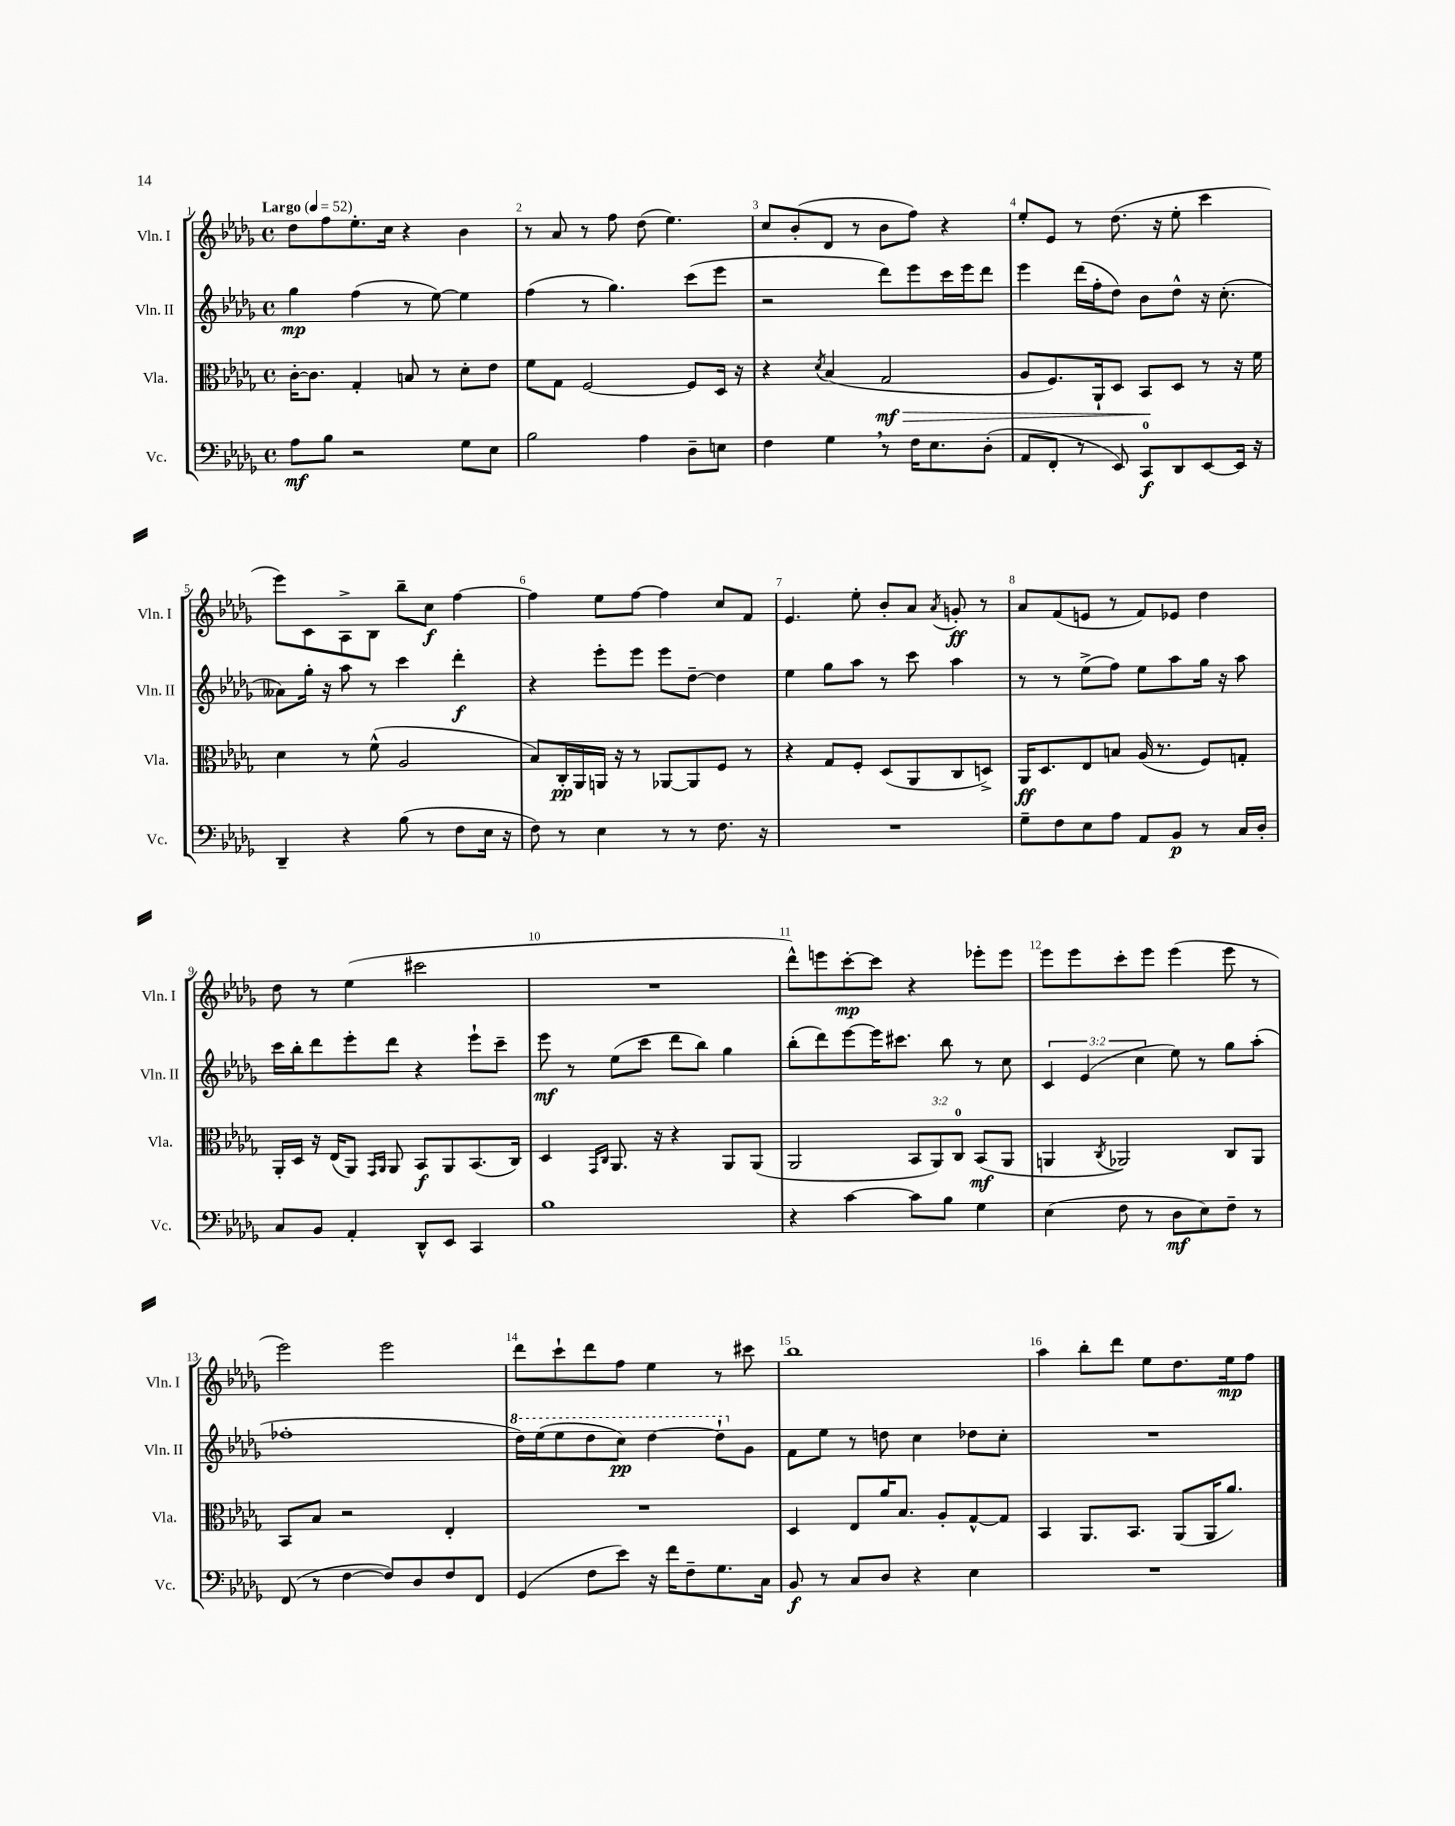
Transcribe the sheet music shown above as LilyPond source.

<<
\new StaffGroup <<
\new Staff = "s0" \with { instrumentName = "Vln. I" shortInstrumentName = "Vln. I" } {
    \clef treble \key des \major \defaultTimeSignature \time 4/4 \tempo "Largo" 4 = 52
    \autoBeamOff des''8[ f''8 ees''8.-. c''16] r4 bes'4 |
    r8 aes'8 r8 f''8 des''8( ees''4.) |
    c''8[ bes'8-.( des'8] r8 bes'8[ f''8]) r4 |
    ees''8[-. ees'8] r8 des''8.( r16 ees''8-. c'''4 |
    ees'''8[) c'8 aes8-> bes8] bes''8[-- c''8]\f f''4~ |
    f''4 ees''8[ f''8]~ f''4 c''8[ f'8] |
    ees'4. ees''8-. bes'8[-. aes'8] \acciaccatura { aes'8 } g'8-.\ff r8 |
    aes'8[ f'8( e'8] r8 f'8[) ees'8] des''4 |
    des''8 r8 ees''4( cis'''2 |
    R1 |
    des'''8[-^) e'''8 c'''8~-.\mp c'''8] r4 ees'''8[-. ees'''8] |
    ees'''8[ ees'''8 c'''8-. ees'''8] ees'''4( ees'''8 r8 |
    ees'''2) ees'''2 |
    des'''8[ c'''8-! des'''8 f''8] ees''4 r8 cis'''8 |
    bes''1 |
    aes''4 bes''8[-. des'''8] ees''8[ des''8. ees''16\mp f''8] \bar "|." |
}
\new Staff = "s1" \with { instrumentName = "Vln. II" shortInstrumentName = "Vln. II" } {
    \clef treble \key des \major \defaultTimeSignature \time 4/4 \override Staff.TupletNumber.text = #tuplet-number::calc-fraction-text
    \autoBeamOff ges''4\mp f''4( r8 ees''8~) ees''4 |
    f''4( r8 ges''4.) c'''8[( ees'''8] |
    r2 des'''8[) ees'''8 c'''16 ees'''16 des'''8] |
    ees'''4 des'''16[( f''16-. des''8]) bes'8[ des''8]-^ r16 c''8.-.( |
    aeses'8[) ges''16]-. r16 aes''8 r8 c'''4 des'''4-.\f |
    r4 ees'''8[-. ees'''8] ees'''8[ des''8]~-- des''4 |
    ees''4 ges''8[ aes''8] r8 c'''8 aes''4 |
    r8 r8 ees''8[->( f''8]) ees''8[ aes''8 ges''16] r16 aes''8 |
    c'''16[ bes''16-. des'''8 ees'''8-. des'''8] r4 ees'''8[-! c'''8]-- |
    ees'''8\mf r8 ees''8[( c'''8] des'''8[ bes''8]) ges''4 |
    bes''8[-.( des'''8) ees'''8~ ees'''16 cis'''8.] bes''8 r8 c''8 |
    \tuplet 3/2 { c'4 ees'4( c''4 } ees''8) r8 ges''8[ aes''8]-.( |
    fes''1-. |
    \ottava #1 des'''16[) ees'''16( ees'''8 des'''8 c'''8]\pp) des'''4~ des'''8[-! \ottava #0 ges'8] |
    f'8[ ees''8] r8 d''8 c''4 des''8[ c''8]-. |
    R1 \bar "|." |
}
\new Staff = "s2" \with { instrumentName = "Vla." shortInstrumentName = "Vla." } {
    \clef alto \key des \major \defaultTimeSignature \time 4/4 \override Staff.TupletNumber.text = #tuplet-number::calc-fraction-text
    \autoBeamOff c'16[~-. c'8.] ges4-. b8 r8 des'8[-. ees'8] |
    f'8[ ges8] f2~ f8[ des16] r16 |
    r4 \acciaccatura { des'8 } bes4( ges2\mf\> |
    aes8[ f8.) aes,16-! des8] bes,8[\! des8] r8 r16 f'16 |
    des'4 r8 f'8-^( aes2 |
    bes8[) c16-.\pp aes,16 a,16] r16 r8 aes,8[~ aes,8 f8] r8 |
    r4 ges8[ f8]-. des8[( aes,8 c8 d8]->) |
    aes,16[\ff des8. ees8 b8] aes16( r8. f8[) g8]-. |
    aes,16[-. des16] r16 ees16[( aes,8]) \grace { ges,16[ aes,16] } aes,8 bes,8[\f aes,8 bes,8.( c16]) |
    des4 \grace { ges,16[ c16] } aes,8. r16 r4 aes,8[ aes,8]( |
    aes,2 \tuplet 3/2 { bes,8[ aes,8) c8]-0 } bes,8[\mf( aes,8] |
    a,4 \acciaccatura { c8 } aes,2) c8[ aes,8] |
    bes,8[ bes8] r2 ees4-. |
    R1 |
    des4 ees8[ aes'16 bes8.] aes8[-. ges8~-^ ges8] |
    bes,4 aes,8.[ bes,8.] aes,8[( aes,16 aes'8.]) \bar "|." |
}
\new Staff = "s3" \with { instrumentName = "Vc." shortInstrumentName = "Vc." } {
    \clef bass \key des \major \defaultTimeSignature \time 4/4
    \autoBeamOff aes8[\mf bes8] r2 ges8[ ees8] |
    bes2 aes4 des8[-- e8] |
    f4 ges4 \breathe r8 f16[ ees8. des8]-.( |
    aes,8[ f,8]-. r8 ees,8) c,8[-0\f des,8 ees,8~ ees,16] r16 |
    des,4-- r4 bes8( r8 f8[ ees16] r16 |
    f8) r8 ees4 r8 r8 f8. r16 |
    R1 |
    ges8[-- f8 ees8 aes8] aes,8[ bes,8]\p r8 c16[ des16]-. |
    c8[ bes,8] aes,4-. des,8[-^ ees,8] c,4 |
    bes1 |
    r4 c'4~ c'8[ bes8] ges4 |
    ees4( f8 r8 des8[\mf ees8) f8]-- r8 |
    f,8( r8 f4~ f8[) des8 f8 f,8] |
    ges,4( f8[ ees'8]) r16 f'16[ f8-- ges8. c16] |
    bes,8\f r8 c8[ des8] r4 ees4 |
    R1 \bar "|." |
}
>>
>>
\layout { \context { \Score \override BarNumber.break-visibility = ##(#f #t #t) barNumberVisibility = #all-bar-numbers-visible } }
